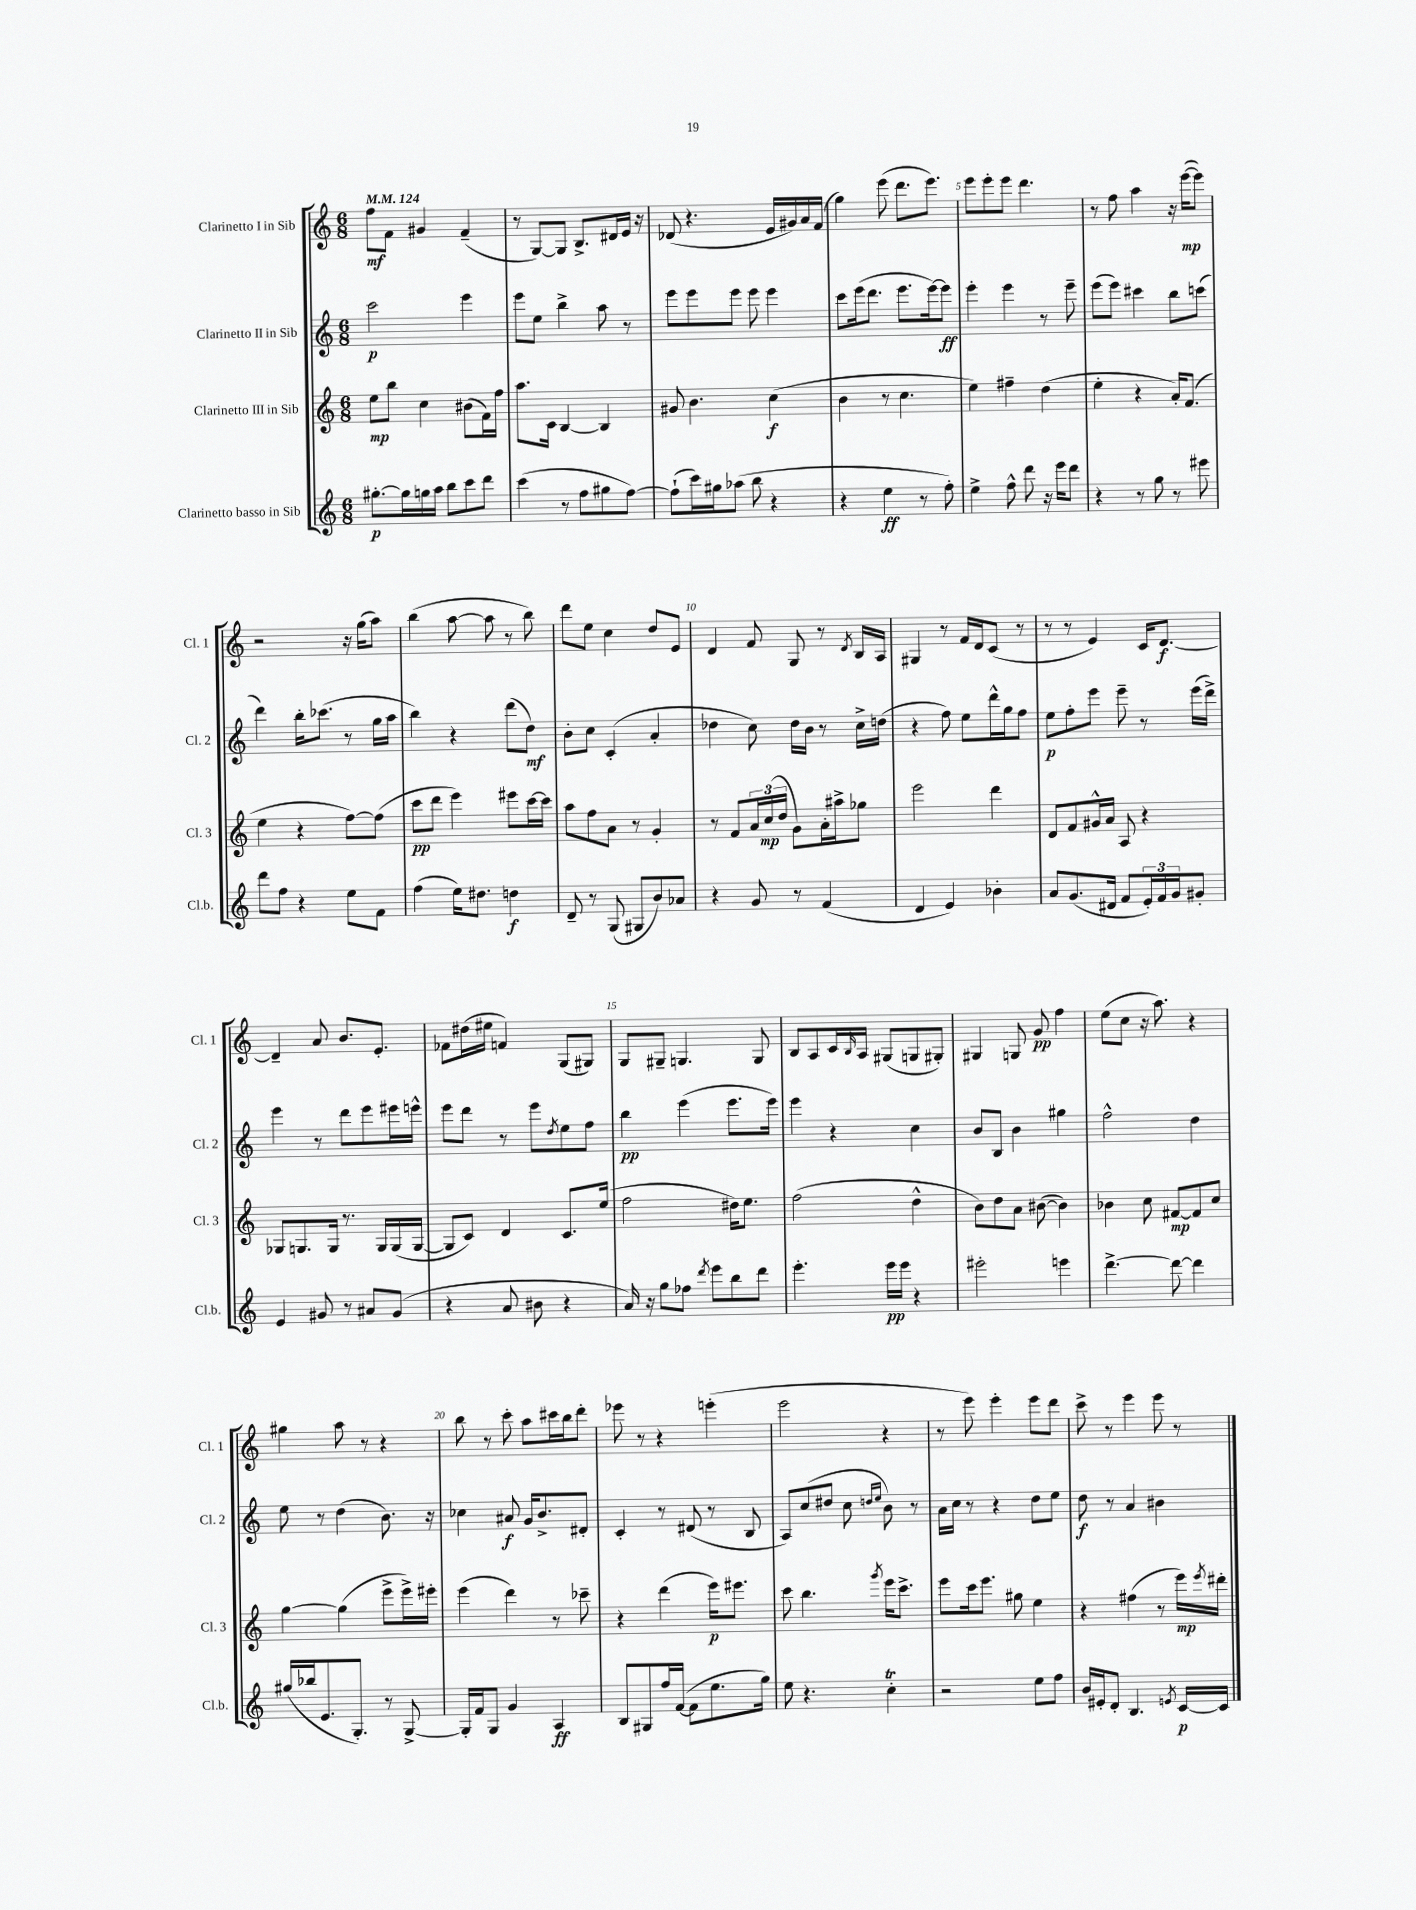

**kern	**kern	**kern	**kern
*staff4	*staff3	*staff2	*staff1
*clefG2	*clefG2	*clefG2	*clefG2
*k[]	*k[]	*k[]	*k[]
*M6/8	*M6/8	*M6/8	*M6/8
*MM124	*MM124	*MM124	*MM124
[8.gg#'	8ee	2ccc	8ff
.	8bb	.	8f
16gg#]	.	.	.
16gg	4cc	.	4g#
16aa	.	.	.
8bb	.	.	.
8ccc	(8b#	4eee	(4f~
8ddd	16f)	.	.
.	16ff	.	.
=	=	=	=
(4ccc	8.aa	8eee	8r
.	.	8ee	[8G)
.	16c	.	.
8r	[4B	4bb^	8G]
8ff	.	.	8.B^
8gg#	4B]	8aa	.
.	.	.	16d#
[8ff)	.	8r	16e
.	.	.	16r
=	=	=	=
(8ff`]	8g#	8eee	(8d-
16ccc)	4.b	8eee	4.r
16gg#	.	.	.
(8aa-	.	8eee	.
8bb	.	8eee	.
4r	(4cc	4eee	16e
.	.	.	16g#)
.	.	.	16a
.	.	.	(16f
=	=	=	=
4r	4b	8ccc	4gg)
.	.	(16eee	.
.	.	8.ddd	.
4ee	8r	.	(8eee
.	4.cc	8.eee	8.ddd
8r	.	.	.
.	.	[16eee)	8.eee)
8ff')	.	8eee]	.
=	=	=	=
4ee^	4ee)	4eee'	8eee
.	.	.	8eee'
8ff^^	4ff#~	4eee	8eee
8ddd	.	.	4.ddd
16r	(4dd	8r	.
16eee	.	.	.
8ddd	.	8eee~	.
=	=	=	=
4r	4ee'	(8eee	8r
.	.	8eee)	8ff
8r	4r	4ccc#	4aa
8gg	.	.	.
8r	16a')	8bb	16r
.	(8.f	.	([16eee
8eee#	.	(8ccc	8eee])
=	=	=	=
8ddd	4ee	4ddd)	2r
8ff	.	.	.
4r	4r	16bb'	.
.	.	(8.ccc-	.
8ee	[8ff)	8r	16r
.	.	.	(16gg
8f	(8ff]	16gg	8aa)
.	.	16aa	.
=	=	=	=
(4ff	8ccc	4bb)	(4bb
.	8ddd	.	.
16ee)	4eee)	4r	[8aa
8.dd#	.	.	.
.	.	.	8aa]
4dd	8eee#	(8ddd	8r
.	[16ccc	8dd)	8bb)
.	16ccc]	.	.
=	=	=	=
8d~	8aa	8b'	8ddd
8r	8ff	8cc	8ee
(8G	8a	(4c'	4cc
8G#	8r	.	.
8b)	4g'	4a'	8dd
8a-	.	.	8e
=	=	=	=
4r	8r	4dd-	4d
.	8f	.	.
8g	24a	8cc)	8f
.	(24cc	.	.
.	24dd	.	.
8r	8g)	16dd-	8G
.	.	16b	.
(4f	16a'	8r	8r
.	16aa#^	.	.
.	.	.	8qd
.	8gg-	16cc^	16B
.	.	(16dd	16A
=	=	=	=
4d	2eee	4r	4G#
4e)	.	8ff)	8r
.	.	8ee	16f
.	.	.	16d
4b-'	4ddd	16ddd^^	(8c
.	.	16gg	.
.	.	8ff	8r
=	=	=	=
8a	8d	8ee	8r
(8.g	8f	8ff'	8r
.	16g#^^	8eee	4e)
16d#	16a	.	.
8f	8A	8eee~	.
24e')	4r	8r	16c
24f	.	.	.
.	.	.	[8.d
24g	.	.	.
8g#'	.	(16eee	.
.	.	16ddd^)	.
=	=	=	=
4e	8G-	4eee	4d~]
.	8.G	.	.
8g#	.	8r	8a
.	16G	.	.
8r	8.r	8ddd	8.b
8a#	.	8eee	.
.	16G	.	8.e'
(8g#	(16G	16eee#	.
.	[16G	16eee^^	.
=	=	=	=
4r	8G]	8eee	8f-
.	8c)	8ddd	(16dd#
.	.	.	16ee#
8a	4d	8r	4f)
8b#	.	8eee	.
.	.	8qdd	.
4r	8.c	8ee	(8G
.	.	8ff	8G#)
.	(16ee	.	.
=	=	=	=
16a)	2ff	4bb	8G
16r	.	.	.
8gg	.	.	8G#~
8ff-	.	(4eee	4.G
8qddd	.	.	.
8eee	.	.	.
8bb	16dd#)	8.eee	.
.	8.ee	.	.
8ddd	.	.	8G
.	.	16eee)	.
=	=	=	=
4.eee'	(2ff	4eee	8B
.	.	.	8A
.	.	4r	16c
.	.	.	16qqB
.	.	.	16A
16eee	.	.	(8G#
16eee	.	.	.
4r	4dd^^	4cc	8G
.	.	.	8G#')
=	=	=	=
2eee#'	8b)	8b	4G#
.	8dd	8B	.
.	8a	4b	8G
.	([8b#	.	8g
4eee	4b#])	4gg#	4ff
=	=	=	=
[4.ddd^	4b-	2ff^^	(8ee
.	.	.	8cc
.	8cc	.	16r
.	.	.	8.aa)
8ddd_	[8f#	.	.
4ddd]	8f#]	4dd	4r
.	8cc	.	.
=	=	=	=
(16gg#	[4gg	8ee	4gg#
16bb-	.	.	.
8.e	.	8r	.
.	(4gg]	(4dd	8aa
8.G')	.	.	.
.	.	.	8r
8r	8eee^	8.b)	4r
[8G^	16eee^)	.	.
.	16eee#'	16r	.
=	=	=	=
16G']	(4eee	4cc-	8bb
16f	.	.	.
8G	.	.	8r
4g	4ddd)	8a#	8ccc'
.	.	16g	8aa
.	.	8.b^	.
4A	8r	.	16ccc#
.	.	.	16bb
.	8ccc-~	8d#'	8ddd'
=	=	=	=
8B	4r	4c'	8eee-
8G#	.	.	8r
16ff	(4ddd	8r	4r
([16f	.	.	.
8f]	.	(8d#	.
8.ee	16eee)	8r	(4eee'
.	8.eee#	.	.
.	.	8B	.
16gg)	.	.	.
=	=	=	=
8ee	8ccc	8A)	2eee
4.r	4.bb	(8cc	.
.	.	8dd#	.
.	.	8cc	.
.	.	16qqdd	.
.	8qggg	16qqee	.
4cc'	16eee	8b)	4r
.	8.ccc^	.	.
.	.	8r	.
=	=	=	=
2r	8eee	16a	8r
.	.	16cc	.
.	16ccc	8r	8eee)
.	8.eee	.	.
.	.	4r	4eee'
.	8gg#	.	.
8ee	4ee	8dd	8eee
8ff	.	8ee	8ddd
=	=	=	=
16b	4r	8dd	8ccc^
16e#'	.	.	.
8d'	.	8r	8r
4.B	(4ff#	4a	4eee
.	8r	4b#	8eee
8qe	.	.	.
[16c	16eee)	.	8r
.	8qeee	.	.
16c]	16ddd#'	.	.
==	==	==	==
*-	*-	*-	*-
